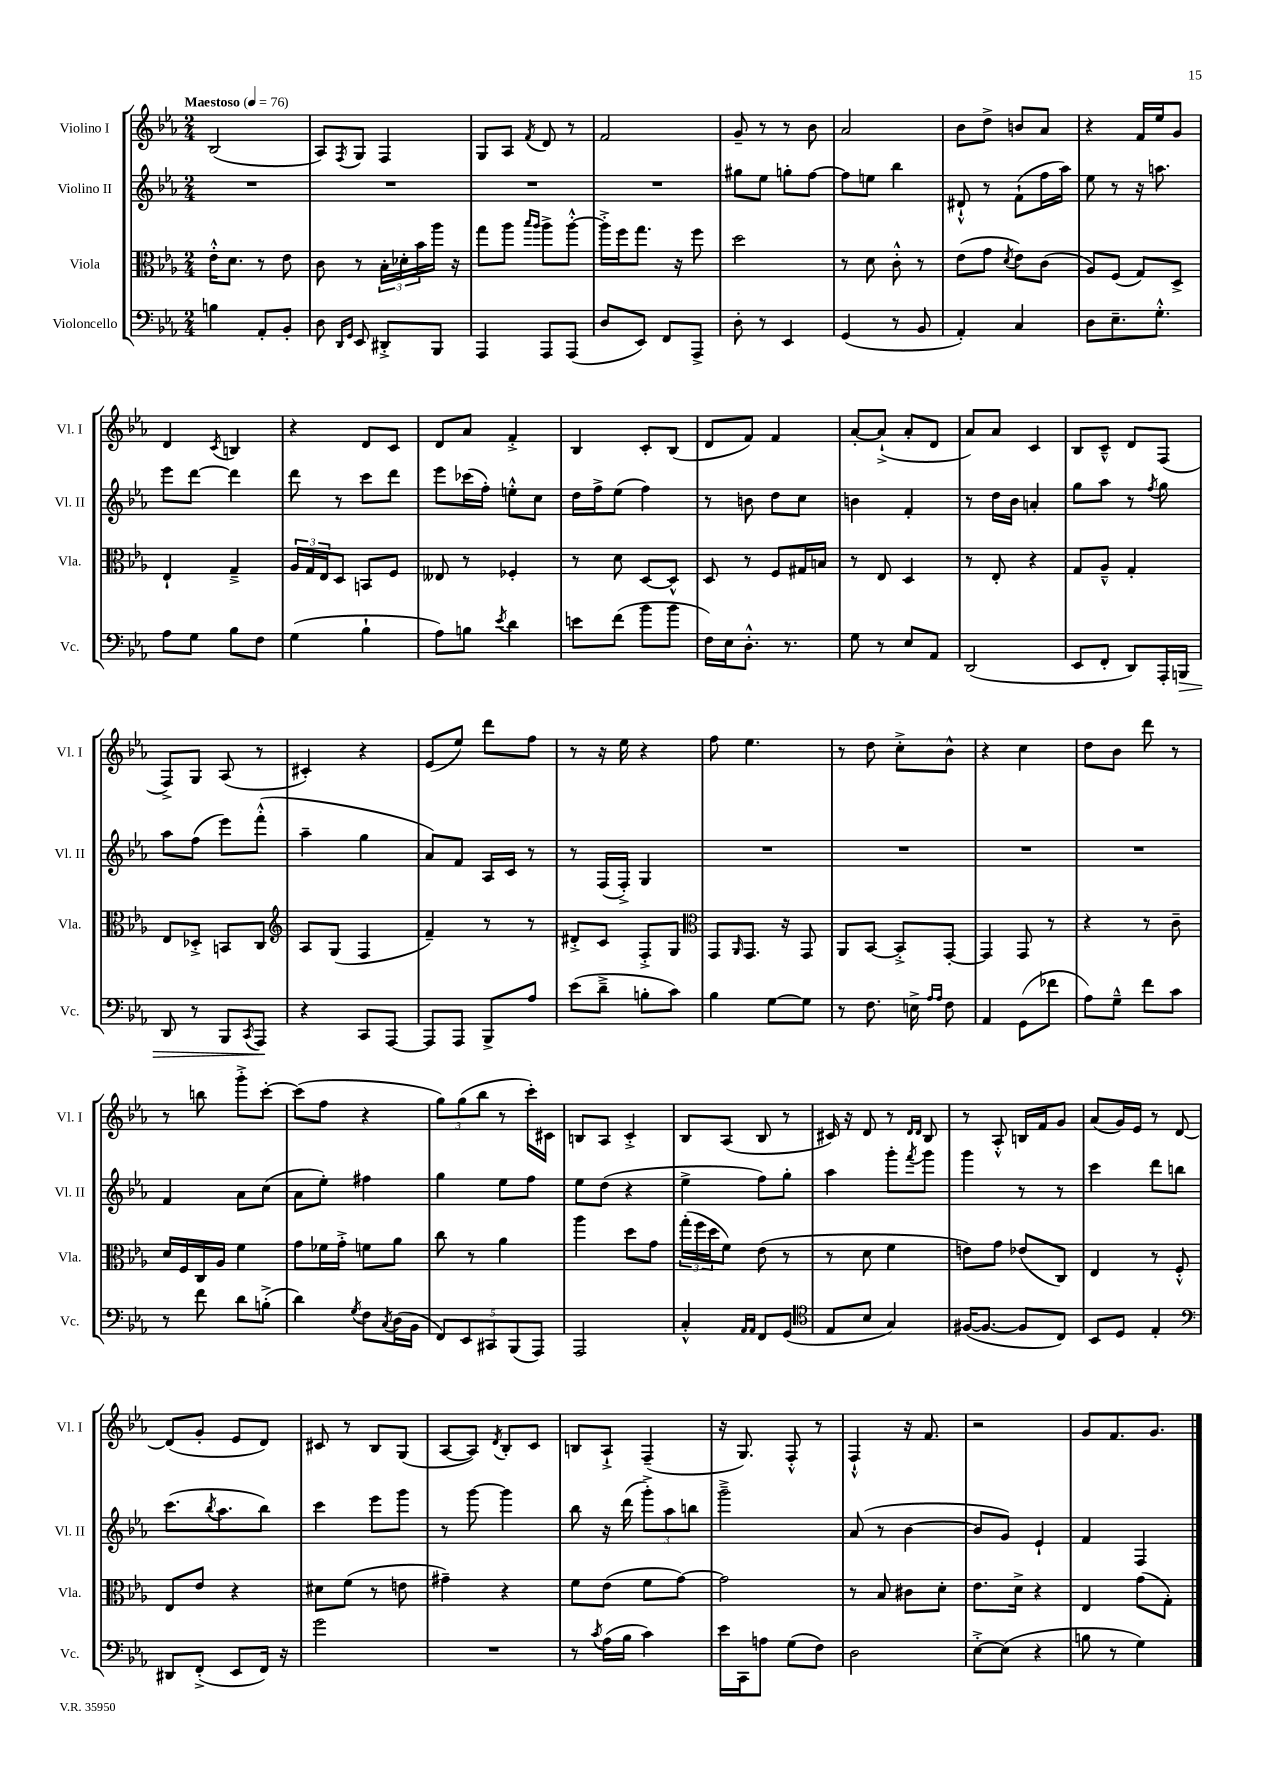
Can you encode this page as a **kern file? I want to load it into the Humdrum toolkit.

**kern	**dynam	**kern	**kern	**kern
*part4	*part4	*part3	*part2	*part1
*staff4	*staff4	*staff3	*staff2	*staff1
*I"Violoncello	*	*I"Viola	*I"Violino II	*I"Violino I
*I'Vc.	*	*I'Vla.	*I'Vl. II	*I'Vl. I
*clefF4	*	*clefC3	*clefG2	*clefG2
*k[b-e-a-]	*	*k[b-e-a-]	*k[b-e-a-]	*k[b-e-a-]
*M2/4	*	*M2/4	*M2/4	*M2/4
*MM76	*	*MM76	*MM76	*MM76
=1	=1	=1	=1	=1
!	!	!	!	!LO:TX:a:B:t=Maestoso
4Bn\	.	16e-'^^\KL	2r	(2B-/
.	.	8.d\J	.	.
8AA-'/L	.	8r	.	.
8BB-'/J	.	8e-\	.	.
=2	=2	=2	=2	=2
8D\	.	8c\	2r	8A-/L)
16qqDD/LL	.	.	.	.
16qqGG/JJ	.	.	.	8qF/
8EE-/	.	8r	.	8G/J
8DD#X'^/L	.	24B-'\LL	.	4F/
.	.	24d-X'\	.	.
.	.	24b-\	.	.
8BBB-/J	.	16aa-\JJ	.	.
.	.	16r	.	.
=3	=3	=3	=3	=3
4AAA-/	.	8gg\L	2r	8G/L
.	.	8aa-\J	.	8A-/J
.	.	16qqbb-/LL	.	.
.	.	16qqaa-/JJ	.	8qf/
8AAA-/L	.	8aa-^\L	.	8d/
(8AAA-/J	.	[8aa-'^^\J	.	8r
=4	=4	=4	=4	=4
8D/L	.	16aa-'^\LL]	2r	2f/
.	.	16ff\J	.	.
8EE-/J)	.	8.gg\J	.	.
8FF/L	.	.	.	.
.	.	16r	.	.
8AAA-^/J	.	8ff\	.	.
=5	=5	=5	=5	=5
8D'\	.	2dd\	8gg#X\L	8g~/
8r	.	.	8ee-\J	8r
4EE-/	.	.	8ggn'\L	8r
.	.	.	[8ff\J	8b-\
=6	=6	=6	=6	=6
(4GG/	.	8r	8ff\L]	2a-/
.	.	8d\	8een\J	.
8r	.	8c'^^\	4bb-\	.
8BB-/	.	8r	.	.
=7	=7	=7	=7	=7
4AA-'/)	.	(8e-\L	8d#X`^^/	8b-\L
.	.	8g\J	8r	8dd^\J
.	.	8qd/	.	.
4C/	.	8e-\L)	(8f`\L	8bn/L
.	.	(8c\J	16ff\L	8a-/J
.	.	.	16aa-\JJ)	.
=8	=8	=8	=8	=8
8D\L	.	8A-/L)	8ee-\	4r
8.E-~\	.	(8F/J	8r	.
.	.	8G/L)	16r	16f/LL
8.G'^^\J	.	.	8.aan\	16ee-/J
.	.	8D^/J	.	8g/J
!!LO:LB:g=z
=9	=9	=9	=9	=9
8A-\L	.	4E-`/	8eee-\L	4d/
8G\J	.	.	[8ddd\J	.
.	.	.	.	8qc/
8B-\L	.	4G~^/	4ddd\]	4Bn/
8F\J	.	.	.	.
=10	=10	=10	=10	=10
(4G\	.	24A-/LL	8ddd\	4r
.	.	24G/	.	.
.	.	24E-/J	.	.
.	.	8D/J	8r	.
4B-`\	.	8BBn/L	8ccc\L	8d/L
.	.	8F/J	8ddd\J	8c/J
=11	=11	=11	=11	=11
8A-\L)	.	8E--X/	8eee-\L	8d/L
8Bn\J	.	8r	(16ccc-X\L	8a-/J
.	.	.	16ff'\JJ)	.
8qe-/	.	.	.	.
4d\	.	4F-X'/	8een'^^\L	4f'^/
.	.	.	8cc\J	.
=12	=12	=12	=12	=12
8en\L	.	8r	16dd\LL	4B-/
.	.	.	16ff^\J	.
(8f\J	.	8d\	(8ee-\J	.
8b-\L	.	[8D/L	4ff\)	8c'/L
8b-\J	.	8D^^/J]	.	(8B-/J
=13	=13	=13	=13	=13
16F\LL)	.	8D/	8r	8d/L
16E-\J	.	.	.	.
8.D'^^\J	.	8r	8bn\	8f/J)
.	.	8F/L	8dd\L	4f/
8.r	.	.	.	.
.	.	16G#X/L	8cc\J	.
.	.	16Bn/JJ	.	.
=14	=14	=14	=14	=14
8G\	.	8r	4bn\	[8a-'/L
8r	.	8E-/	.	(8a-`^/J]
8E-/L	.	4D/	4f'/	8a-'/L
8AA-/J	.	.	.	8d/J
=15	=15	=15	=15	=15
(2DD/	.	8r	8r	8a-/L)
.	.	8E-'/	16dd\LL	8a-/J
.	.	.	16b-\JJ	.
.	.	4r	4an'/	4c/
=16	=16	=16	=16	=16
8EE-/L	.	8G/L	8gg\L	8B-/L
8FF'/J	.	8A-~^^/J	8aa-\J	8c~^^/J
8DD/L)	.	4G'/	8r	8d/L
.	.	.	8qff/	.
16AAA-'/L	.	.	8gg\	(8F/J
!	!LO:HP:b	!	!	!
16BBBn/JJ	>	.	.	.
!!LO:LB:g=z
=17	=17	=17	=17	=17
8DD/	.	8E-/L	8aa-\L	8F^/L)
8r	.	8D-X'^/J	(8ff\J	8G/J
8BBB-/L	.	8BBn/L	8eee-\L)	(8A-/
8qCC/	.	.	.	.
8AAA-/J	.	8C/J	(8fff'^^\J	8r
.	]	.	.	.
=18	=18	=18	=18	=18
*	*	*clefG2	*	*
4r	.	8A-/L	4aa-~\	4c#X'/)
.	.	(8G/J	.	.
8CC/L	.	4F/	4gg\	4r
[8AAA-/J	.	.	.	.
=19	=19	=19	=19	=19
8AAA-/L]	.	4f~/)	8a-/L)	(8e-/L
8AAA-/J	.	.	8f/J	8ee-/J)
8BBB-^/L	.	8r	16A-/LL	8ddd\L
.	.	.	16c/JJ	.
8A-/J	.	8r	8r	8ff\J
=20	=20	=20	=20	=20
(8e-\L	.	8d#X'^/L	8r	8r
8d~^\J	.	8c/J	(16F/LL	16r
.	.	.	16F'^/JJ)	16ee-\
8Bn'\L	.	8F'^/L	4G/	4r
8c\J)	.	8G/J	.	.
=21	=21	=21	=21	=21
*	*	*clefC3	*	*
4B-\	.	8GG/L	2r	8ff\
.	.	16qqAA-/	.	.
.	.	8.GG/J	.	4.ee-\
[8G\L	.	.	.	.
.	.	16r	.	.
8G\J]	.	8GG/	.	.
=22	=22	=22	=22	=22
8r	.	8AA-/L	2r	8r
8.F\	.	[8BB-/J	.	8dd\
.	.	8BB-'^/L]	.	8cc'^\L
16En^\	.	.	.	.
16qqA-/LL	.	.	.	.
16qqA-/JJ	.	.	.	.
8F\	.	[8GG'/J	.	8b-^^\J
=23	=23	=23	=23	=23
4AA-/	.	4GG/]	2r	4r
(8GG\L	.	8GG/	.	4cc\
8f-X\J	.	8r	.	.
=24	=24	=24	=24	=24
8A-\L)	.	4r	2r	8dd\L
8G~^^\J	.	.	.	8b-\J
8f\L	.	8r	.	8ddd\
8c\J	.	8c~\	.	8r
!!LO:LB:g=z
=25	=25	=25	=25	=25
8r	.	16d/LL	4f/	8r
.	.	16F/	.	.
8f\	.	16C/	.	8bbn\
.	.	16A-/JJ	.	.
8d\L	.	4f\	8a-\L	8ggg'^\L
(8Bn'^\J	.	.	(8cc\J	[8ccc'\J
=26	=26	=26	=26	=26
4d\)	.	8g\L	8a-\L	(8ccc\L]
.	.	16f-X\L	8ee-'\J)	8ff\J
.	.	16g'^\JJ	.	.
8qG/	.	.	.	.
8F\L	.	8fn\L	4ff#X\	4r
8qC/	.	.	.	.
(16D\L	.	8a-\J	.	.
16BB-\JJ	.	.	.	.
=27	=27	=27	=27	=27
10FF/L)	.	8cc\	4gg\	12gg\L)
.	.	.	.	(12gg\
10EE-/	.	.	.	.
.	.	8r	.	.
.	.	.	.	12bb-\J
10CC#X/	.	.	.	.
.	.	4a-\	8ee-\L	8r
(10BBB-/	.	.	.	.
.	.	.	8ff\J	16ccc'\LL)
10AAA-/J)	.	.	.	.
.	.	.	.	16c#X\JJ
=28	=28	=28	=28	=28
2AAA-/	.	4aa-\	8ee-\L	8Bn/L
.	.	.	(8dd\J	8A-/J
.	.	8dd\L	4r	4c'^/
.	.	8g\J	.	.
=29	=29	=29	=29	=29
4C'^^/	.	(24gg'\LL	4ee-^\	8B-/L
.	.	24ff\	.	.
.	.	24dd\J	.	.
.	.	8f\J)	.	(8A-/J
16qqAA-/LL	.	.	.	.
16qqAA-/JJ	.	.	.	.
8FF/L	.	(8e-\	8ff\L)	8B-/
(8GG/J	.	8r	8gg'\J	8r
=30	=30	=30	=30	=30
*clefC4	*	*	*	*
8E-/L	.	8r	4aa-\	16c#X/)
.	.	.	.	16r
8B-/J	.	8d\	.	8d/
4G/)	.	4f\	8ggg'\L	8r
.	.	.	.	16qqd/LL
.	.	.	8qfff/	16qqd/JJ
.	.	.	8ggg\J	8B-/
=31	=31	=31	=31	=31
([16F#X/KL	.	8en\L)	4ggg\	8r
8.F#/J_	.	.	.	.
.	.	8g\J	.	8A-'^^/
8F#/L]	.	(8e-X/L	8r	16Bn/LL
.	.	.	.	16f/J
8C/J)	.	8C/J)	8r	8g/J
=32	=32	=32	=32	=32
8BB-/L	.	4E-/	4ccc\	(8a-/L
8D/J	.	.	.	16g/L)
.	.	.	.	16e-/JJ
4E-'/	.	8r	8ddd\L	8r
.	.	8F'^^/	8bbn\J	[8d/
!!LO:LB:g=z
=33	=33	=33	=33	=33
*clefF4	*	*	*	*
8DD#X/L	.	8E-/L	(8.ccc\L	(8d/L]
(8FF'^/J	.	8e-/J	.	8g'/J
.	.	.	8qbb-/	.
.	.	.	8.aa-\	.
8EE-/L	.	4r	.	8e-/L
16FF/Jk)	.	.	8bb-\J)	8d/J)
16r	.	.	.	.
=34	=34	=34	=34	=34
2g\	.	8d#X\L	4ccc\	8c#X/
.	.	(8f\J	.	8r
.	.	8r	8eee-\L	8B-/L
.	.	8en\	8ggg\J	(8G/J
=35	=35	=35	=35	=35
2r	.	4g#X~\)	8r	[8A-/L
.	.	.	[8ggg\	8A-/J])
.	.	.	.	8qd/
.	.	4r	4ggg\]	8B-'/L
.	.	.	.	8c/J
=36	=36	=36	=36	=36
8r	.	8f\L	8bb-\	8Bn/L
8qc/	.	.	.	.
(16A-\LL	.	(8e-\J	16r	8A-`^/J
16B-\JJ	.	.	(16ddd\	.
4c\)	.	8f\L	12ggg'^\L)	(4F~/
.	.	.	12aa-\	.
.	.	[8g\J)	.	.
.	.	.	12bbn\J	.
=37	=37	=37	=37	=37
16e-\LL	.	2g\]	2ggg~^\	16r
16CC\J	.	.	.	8.G/)
8An\J	.	.	.	.
(8G\L	.	.	.	8F'^^/
8F\J)	.	.	.	8r
=38	=38	=38	=38	=38
2D\	.	8r	(8a-/	4F`^^/
.	.	8B-/	8r	.
.	.	8c#X\L	[4b-\	16r
.	.	.	.	8.f/
.	.	8d'\J	.	.
=39	=39	=39	=39	=39
[8E-'^\L	.	8.e-\L	8b-/L]	2r
(8E-\J]	.	.	8g/J)	.
.	.	16d^\Jk	.	.
4r	.	4r	4e-`/	.
=40	=40	=40	=40	=40
8Bn\	.	4E-/	4f/	8g/L
8r	.	.	.	8.f/
4G\)	.	(8g\L	4F/	.
.	.	.	.	8.g/J
.	.	8G'\J)	.	.
==	==	==	==	==
*-	*-	*-	*-	*-
